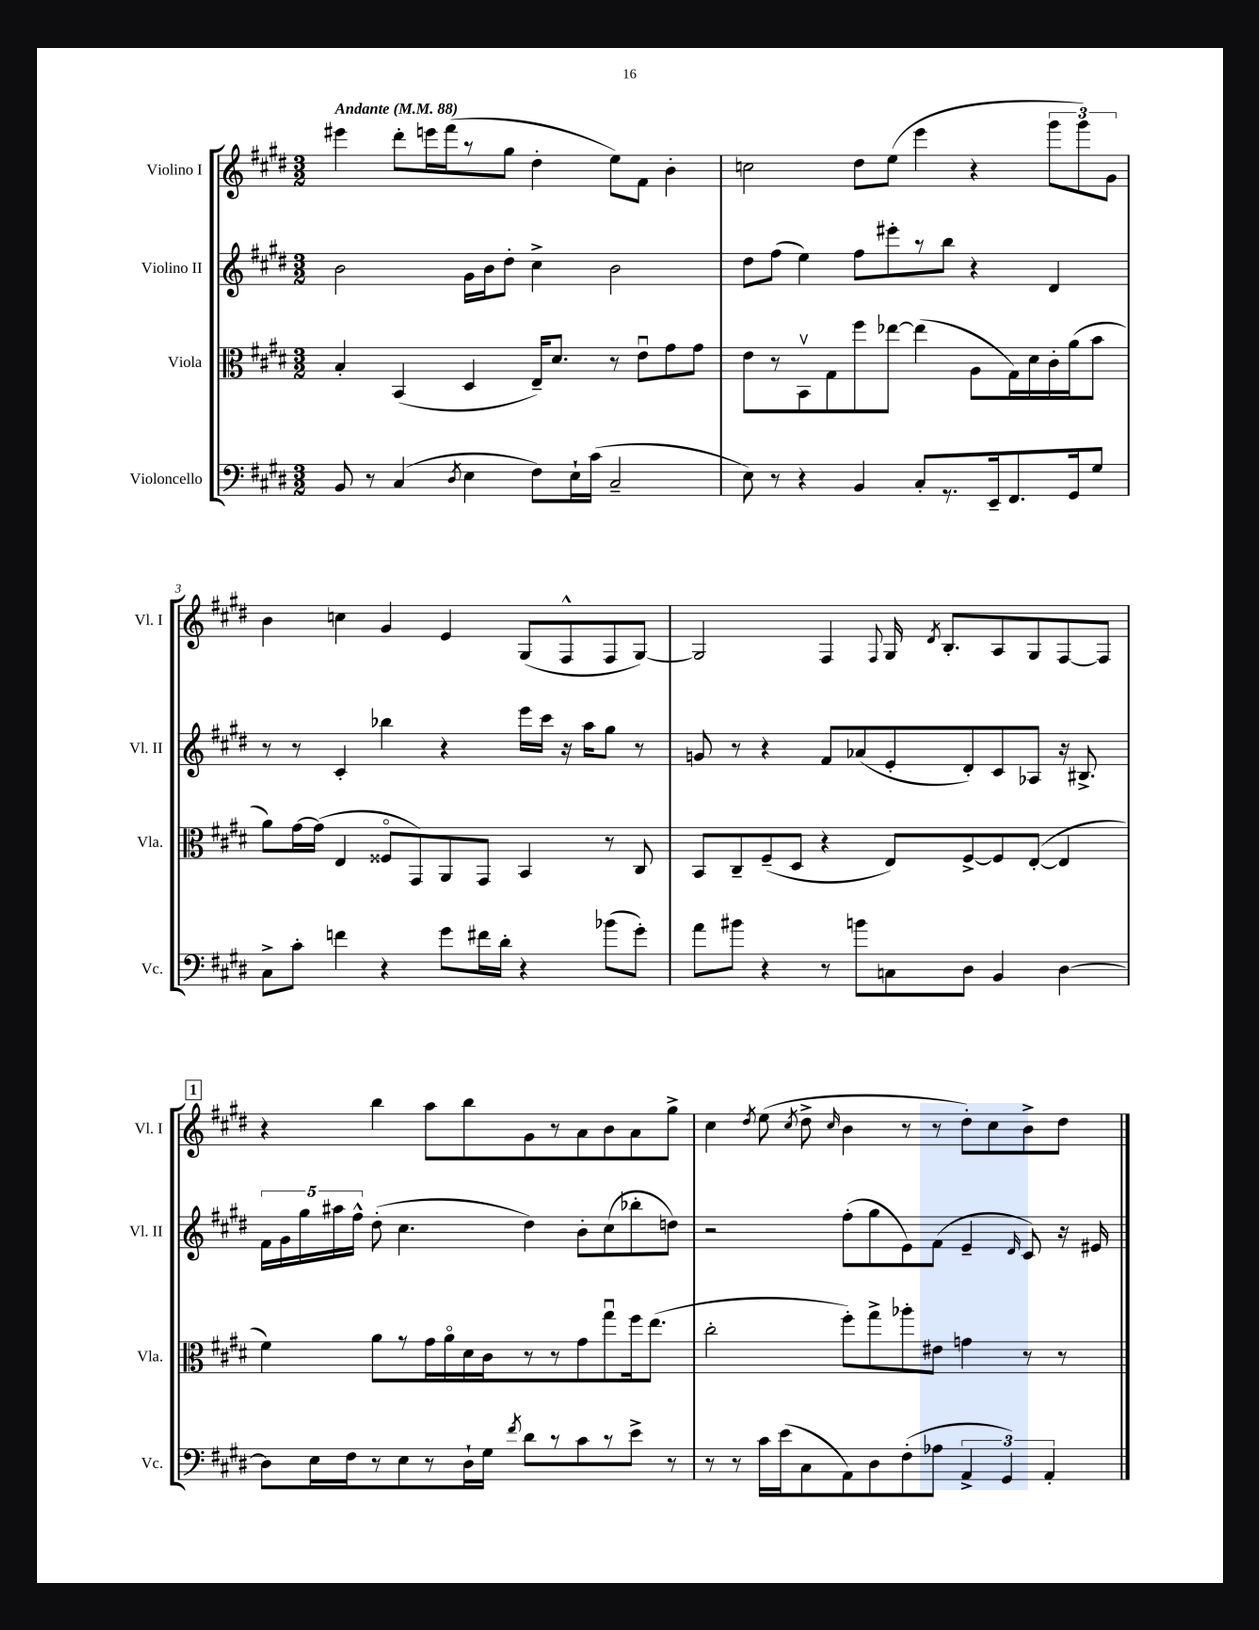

**kern	**kern	**kern	**kern
*part4	*part3	*part2	*part1
*staff4	*staff3	*staff2	*staff1
*I"Violoncello	*I"Viola	*I"Violino II	*I"Violino I
*I'Vc.	*I'Vla.	*I'Vl. II	*I'Vl. I
*clefF4	*clefC3	*clefG2	*clefG2
*k[f#c#g#d#]	*k[f#c#g#d#]	*k[f#c#g#d#]	*k[f#c#g#d#]
*M3/2	*M3/2	*M3/2	*M3/2
*MM88	*MM88	*MM88	*MM88
=1	=1	=1	=1
!	!	!	!LO:TX:a:B:t=Andante
8BB/	4B'/	2b\	4eee#X\
8r	.	.	.
(4C#/	(4BB/	.	8ddd#'\L
.	.	.	16eeen\L
.	.	.	(16fff#\J
8qD#/	.	.	.
4E\	4D#/	16g#\LL	8r
.	.	16b\J	.
.	.	8dd#'\J	8gg#\J
8F#\L)	16E~/KL)	4cc#^\	4dd#'\
.	8.d#/J	.	.
16E`\L	.	.	.
(16c#\JJ	.	.	.
2C#~/	8r	2b\	8ee\L)
.	8eu\L	.	8f#\J
.	8g#\	.	4b'\
.	8g#\J	.	.
=2	=2	=2	=2
8E\)	8e\L	8dd#\L	2ccn\
8r	8r	(8ff#\J	.
4r	8BBv\	4ee\)	.
.	8G#\	.	.
4BB/	8ff#\	8ff#\L	8dd#\L
.	[8ee-X\J	8eee#X'\	(8ee\J
8C#'/L	(4ee-\]	8r	4eee\
8.r	.	8bb\J	.
.	8A\L	4r	4r
16EE~/k	.	.	.
8.FF#/	16G#\L)	.	.
.	16d#\	.	.
.	16c#'\	4d#/	12ggg#\L
16GG#/k	(16a\J	.	.
.	.	.	12ggg#\)
8G#/J	8b\J	.	.
.	.	.	12g#\J
!!LO:LB:g=z
=3	=3	=3	=3
8C#^\L	8a\L)	8r	4b\
8c#'\J	[16g#\L	8r	.
.	(16g#\JJ]	.	.
4fn\	4E/	4c#'/	4ccn\
4r	8F##X/L	4bb-X\	4g#/
.	8GG#/)	.	.
8g#\L	8AA/	4r	4e/
16f#X\L	8GG#/J	.	.
16d#'\JJ	.	.	.
4r	4BB/	16eee\LL	(8G#/L
.	.	16ccc#\JJ	.
.	.	16r	8F#^^/
.	.	16aa\KL	.
(8b-X\L	8r	8gg#\J	8F#/
8g#'\J)	8C#/	8r	[8G#/J)
=4	=4	=4	=4
8a\L	8BB/L	8gn/	2G#/]
8b#X\J	8C#~/	8r	.
4r	(8F#~/	4r	.
.	8D#/J	.	.
8r	4r	8f#/L	4F#/
8bn\L	.	(8a-X/	.
.	.	.	8qqF#/
8Cn\	8E/L)	8e'/	16G#/
.	.	.	8qd#/
.	.	.	8.B'/L
8D#\J	[8F#^/	8d#'/)	.
4BB/	8F#/]	8c#/	8A/
.	([8E'/J	8A-X/J	8G#/
[4D#\	4E/]	16r	[8F#/
.	.	8.B#X^/	.
.	.	.	8F#/J]
!!LO:LB:g=z
!!LO:REH:place=s1:t=1
=5	=5	=5	=5
8D#\L]	4f#\)	20f#\LL	4r
.	.	20g#\	.
.	.	20gg#\	.
16E\L	.	.	.
.	.	20aa#X\	.
16F#\J	.	.	.
.	.	20ff#^^\JJ	.
8r	8a\L	(8dd#'\	4bb\
8E\	8r	4.cc#\	.
8r	16g#\L	.	8aa\L
.	16a\	.	.
16D#`\L	16d#\	.	8bb\
16G#\JJ	16c#\J	.	.
8qf#/	.	.	.
8d#\L	8r	4dd#\)	8g#\
8r	8r	.	8r
8c#\	8g#\	8b'\L	8a\
8r	8gg#u\	(8cc#\	8b\
8e^\J	16ff#\k	8bb-X'\	8a\
.	(8.ee\J	.	.
8r	.	8ddn\J)	8gg#^\J
=6	=6	=6	=6
8r	2cc#'\	2r	4cc#\
8r	.	.	.
.	.	.	8qdd#/
16c#\LL	.	.	(8ee\
(16e\J	.	.	.
.	.	.	8qcc#/
8C#\	.	.	8dd#^\
.	.	.	16qqcc#/
8AA\)	8ff#'\L)	(8ff#'\L	4b\
8D#\	8gg#^\	8gg#\	.
(8F#'\	8aa-X'\	8e\)	8r
8A-X\J	8e#X\J	(8f#\J	8r
6AA^/	4gn\	4e~/	8dd#'\L)
.	.	.	8cc#\
6GG#/)	.	.	.
.	.	16qqd#/	.
.	8r	8c#/)	8b^\
6AA'/	.	.	.
.	8r	16r	8dd#\J
.	.	16e#X/	.
==	==	==	==
*-	*-	*-	*-
